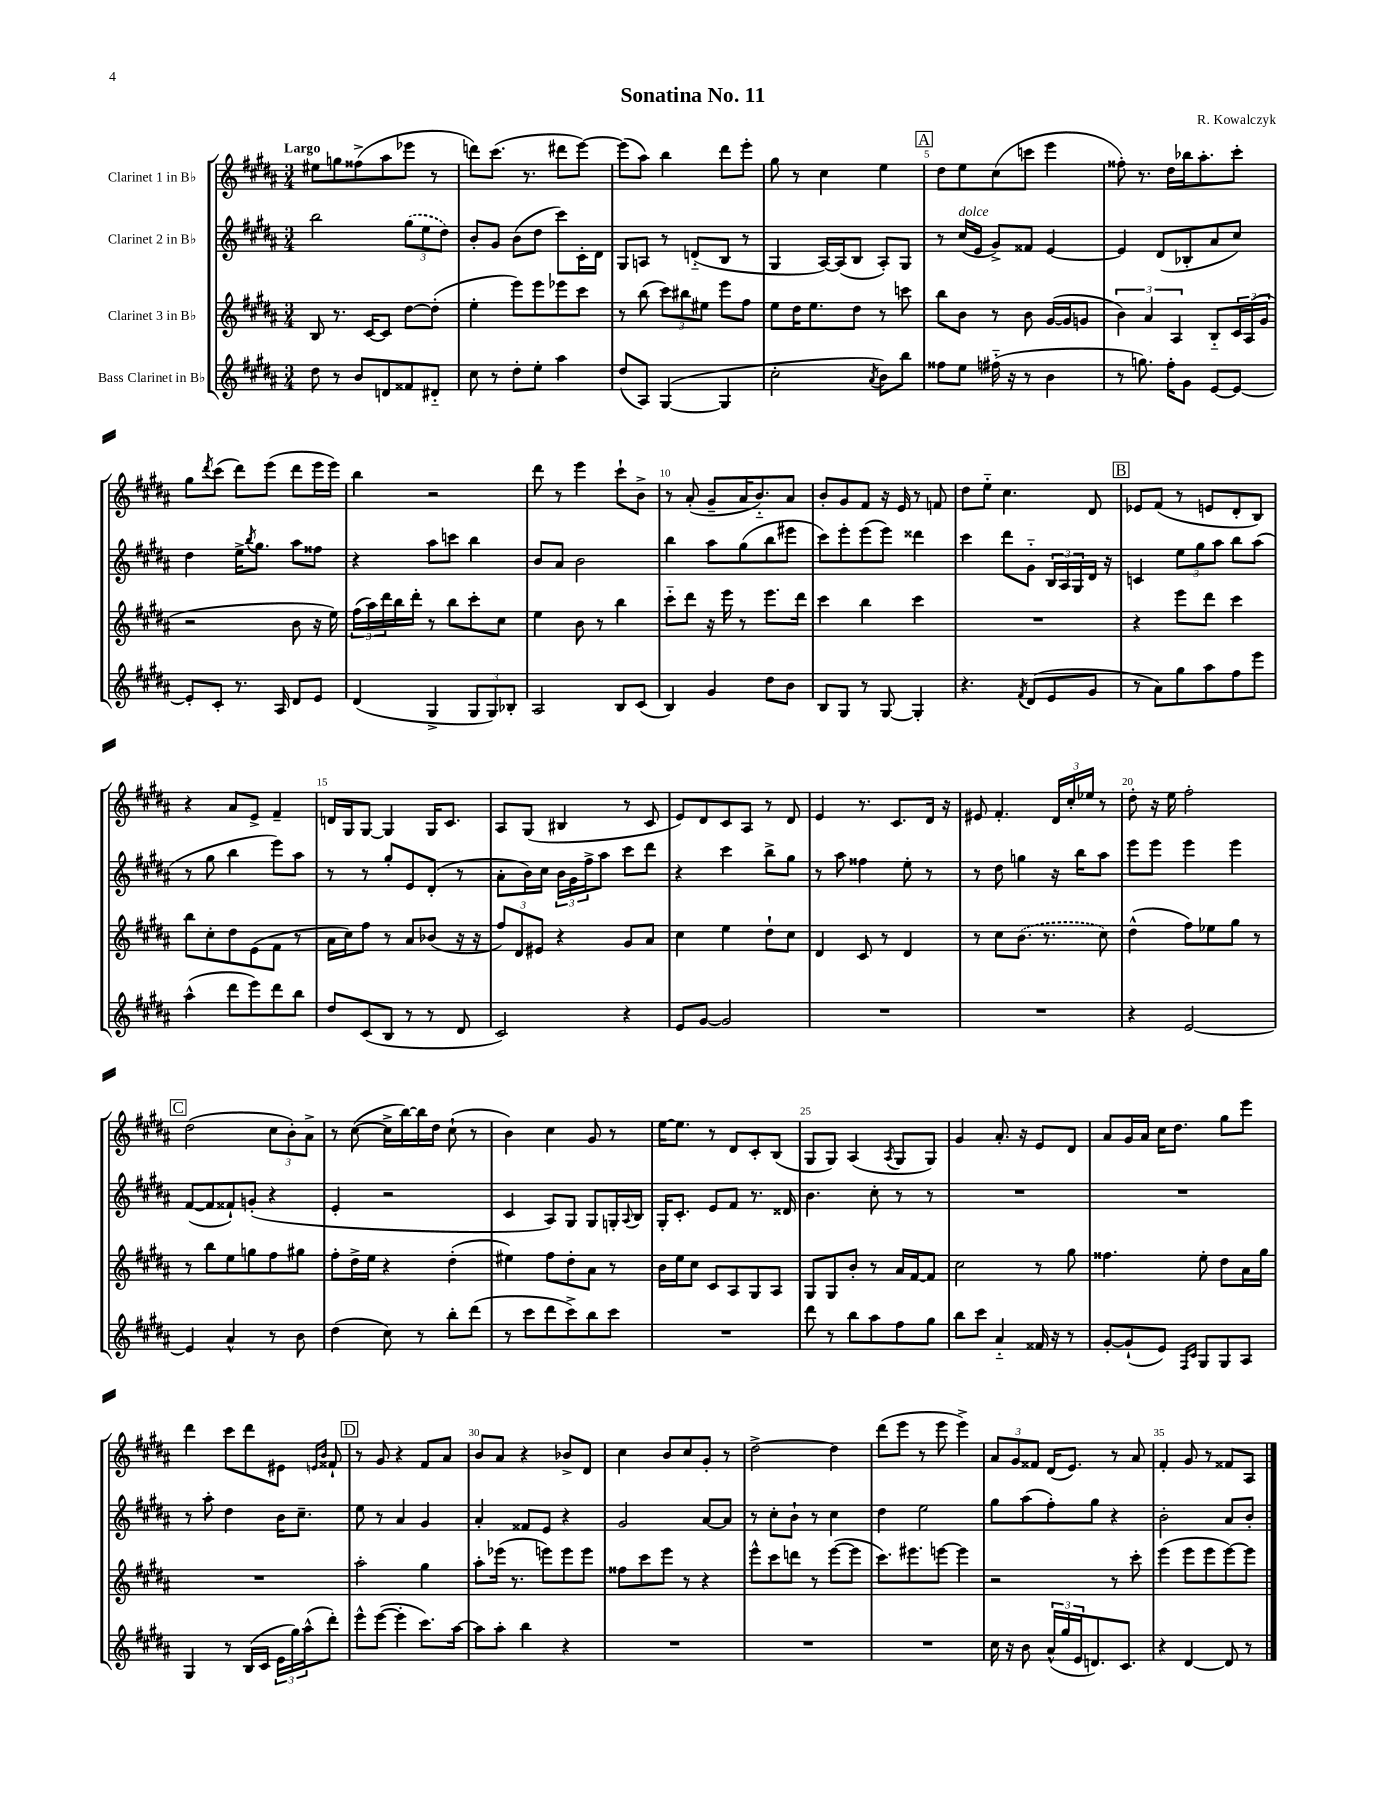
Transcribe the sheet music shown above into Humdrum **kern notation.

**kern	**kern	**kern	**kern
*part4	*part3	*part2	*part1
*staff4	*staff3	*staff2	*staff1
*I"Bass Clarinet in B♭	*I"Clarinet 3 in B♭	*I"Clarinet 2 in B♭	*I"Clarinet 1 in B♭
*clefG2	*clefG2	*clefG2	*clefG2
*k[f#c#g#d#a#]	*k[f#c#g#d#a#]	*k[f#c#g#d#a#]	*k[f#c#g#d#a#]
*M3/4	*M3/4	*M3/4	*M3/4
=1	=1	=1	=1
!	!	!	!LO:TX:a:B:t=Largo
8dd#\	8B/	2bb\	8ee#X\L
8r	8.r	.	8ggn\
8b/L	.	.	(8ff##X^\
.	[16c#/KL	.	.
8dn/	8c#/J]	.	8aa#\
8f##X/	[8dd#\L	(12gg#\L	8eee-X\J
.	.	12ee\	.
8d#X/J	(8dd#'\J]	.	8r
.	.	12dd#\J)	.
=2	=2	=2	=2
8cc#\	4ee'\	8b'/L	8dddn\L)
8r	.	8g#/J	(8.ccc#\J
8dd#'\L	8eee\L)	(8b\L	.
.	.	.	8.r
8ee'\J	8eee\	8dd#\J	.
4aa#\	8eee-X\	8ccc#\L)	8ddd#X\L
.	8ccc#\J	16c#'\L	[8eee\J)
.	.	16d#\JJ	.
=3	=3	=3	=3
(8dd#/L	8r	8G#/L	(8eee\L]
8A#/J)	(8bb\	8An/J	8aa#\J)
([4G#/	12ccc#\L)	8r	4bb\
.	12bb#X\	.	.
.	.	(8dn/L	.
.	12ee#X\J	.	.
4G#/]	8eee\L	8B/J	8ddd#\L
.	8ff#\J	8r	8eee'\J
=4	=4	=4	=4
2cc#'\	8ee\L	4G#/	8gg#\
.	16dd#\K	.	8r
.	8.ee\	.	.
.	.	[16A#/LL)	4cc#\
.	.	(16A#/J]	.
.	8dd#\J	8B/J	.
8qa#/	.	.	.
8b\L)	8r	8A#'/L)	4ee\
8bb\J	8cccn\	8G#/J	.
!!LO:REH:place=s1:t=A
=5	=5	=5	=5
8ff##X\L	8bb\L	8r	8dd#\L
!	!	!LO:TX:a:i:t=dolce	!
8ee\J	8b\J	(16cc#/LL	8ee\
.	.	16e/JJ	.
(16ff#X\	8r	8g#^/L)	(8cc#\
16r	.	.	.
8r	8b\	8f##X/J	8cccn\J
4b\	([16g#/LL	[4e/	4eee\
.	16g#/J]	.	.
.	8gn/J	.	.
=6	=6	=6	=6
8r	6b\)	4e/]	8ff##X'\)
8.ggn\)	.	.	8.r
.	6a#/	.	.
.	.	(8d#/L	.
16ff#'\KL	.	.	16dd#\LL
.	6A#/	.	.
8g#\J	.	8B-X'/	16bb-X\J
.	.	.	8.aa#'\
[8e/L	8B/L	8a#/	.
8e/J_	24c#/L	8cc#/J)	8ccc#'\J
.	(24A#/	.	.
.	24g#/JJ	.	.
!!LO:LB:g=z
=7	=7	=7	=7
8e'/L]	2r	4dd#\	8gg#\L
.	.	.	8qddd#/
8c#'/J	.	.	(8ccc#\J
8.r	.	16ee^\KL	8ddd#\L)
.	.	8qbb/	.
.	.	8.gg#\J	.
.	.	.	(8eee\J
16A#/	.	.	.
8d#/L	8b\	8aa#\L	8ddd#\L
8e/J	16r	8ff##X\J	16eee\L
.	16ee\)	.	16eee\JJ)
=8	=8	=8	=8
(4d#/	(24ff#\LL	4r	4bb\
.	24aa#\)	.	.
.	24ddd#\	.	.
.	16bb\	.	.
.	16ddd#'\JJ	.	.
4G#^/	8r	8aa#\L	2r
.	8bb\L	8cccn\J	.
12G#/L	8ccc#'\	4bb\	.
12G#/)	.	.	.
.	8cc#\J	.	.
12B-X'/J	.	.	.
=9	=9	=9	=9
2A#/	4ee\	8b/L	8ddd#\
.	.	8a#/J	8r
.	8b\	2b\	4eee\
.	8r	.	.
8B/L	4bb\	.	8ccc#`\L
(8c#/J	.	.	8b^\J
=10	=10	=10	=10
4B/)	8ccc#\L	4bb\	8r
.	8ddd#\J	.	(8a#'/
4g#/	16r	8aa#\L	8g#~/L
.	16eee\	.	.
.	8r	(8gg#\	16a#/K
.	.	.	8.b/)
8dd#\L	8.eee\L	8bb\	.
8b\J	.	8eee#X\J	8a#/J
.	16ddd#\Jk	.	.
=11	=11	=11	=11
8B/L	4ccc#\	8ccc#\L)	8b'/L
8G#/J	.	8eee'\	8g#/
8r	4bb\	(8eee\	8f#/J
[8G#/	.	8eee\J)	16r
.	.	.	16e/
4G#'/]	4ccc#\	4ddd##X\	8r
.	.	.	8fn/
=12	=12	=12	=12
4.r	2.r	4ccc#\	8dd#\L
.	.	.	8ee\J
.	.	8ddd#\L	4.cc#\
8qf#/	.	.	.
(8d#/L	.	8g#\J	.
8e/	.	24B/LL	.
.	.	24A#/	.
.	.	24G#/	.
8g#/J	.	16d#/JJ	8d#/
.	.	16r	.
!!LO:REH:place=s1:t=B
=13	=13	=13	=13
8r	4r	4cn/	8e-X/L
8a#\L)	.	.	(8f#/J
8gg#\	8eee\L	12ee\L	8r
.	.	12gg#\	.
8aa#\	8ddd#\J	.	8en/L
.	.	12aa#\J	.
8ff#\	4ccc#\	8bb\L	8d#'/
8eee\J	.	(8aa#\J	8B/J)
!!LO:LB:g=z
=14	=14	=14	=14
(4aa#^^\	8bb\L	8r	4r
.	8cc#'\	8gg#\	.
8ddd#\L	8dd#\	4bb\	8a#/L
8eee\)	(8e\	.	8e^/J
8ddd#\	8f#\J	8eee\L)	4f#~/
8bb\J	8r	8aa#\J	.
=15	=15	=15	=15
8dd#/L	16a#\LL	8r	16dn/LL
.	16cc#\J)	.	16G#/J
(8c#/	8ff#\J	8r	[8G#/J
8B/J	8r	8gg#'/L	4G#/]
8r	8a#/L	8e/	.
8r	(8b-X/J	(8d#'/J	16G#/KL
.	.	.	8.c#/J
8d#/	16r	8r	.
.	16r	.	.
=16	=16	=16	=16
2c#/)	12ff#/L)	8a#'\L	8A#/L
.	12d#/	.	.
.	.	16b\L)	(8G#/J
.	12e#X/J	.	.
.	.	16cc#\JJ	.
.	4r	24b\LL	4B#X/
.	.	24g#\	.
.	.	24ff#^\J	.
.	.	8aa#\J	.
4r	8g#/L	8ccc#\L	8r
.	8a#/J	8ddd#\J	8c#/
=17	=17	=17	=17
8e/L	4cc#\	4r	8e/L)
[8g#/J	.	.	8d#/
2g#/]	4ee\	4ccc#\	8c#/
.	.	.	8A#/J
.	8dd#`\L	8bb^\L	8r
.	8cc#\J	8gg#\J	8d#/
=18	=18	=18	=18
2.r	4d#/	8r	4e/
.	.	8aa#\	.
.	8c#/	4ff##X\	8.r
.	8r	.	.
.	.	.	8.c#/L
.	4d#/	8ee'\	.
.	.	8r	16d#/Jk
.	.	.	16r
=19	=19	=19	=19
2.r	8r	8r	8e#X/
.	8cc#\L	8dd#\	4.f#'/
.	(8.b\J	4ggn\	.
.	8.r	.	.
.	.	16r	24d#/LL
.	.	.	24cc#'/
.	.	16bb\KL	.
.	.	.	24ee-X/JJ
.	8cc#\)	8aa#\J	8r
=20	=20	=20	=20
4r	(4dd#^^\	8eee\L	8dd#'\
.	.	8eee\J	16r
.	.	.	16ee\
[2e/	8ff#\L)	4eee\	2ff#'\
.	8ee-X\	.	.
.	8gg#\J	4eee\	.
.	8r	.	.
!!LO:LB:g=z
!!LO:REH:place=s1:t=C
=21	=21	=21	=21
4e/]	8r	([8f#/L	(2dd#\
.	8bb\L	8f#/]	.
4a#^^/	8ee\	8f##X`/)	.
.	8ggn\	(8gn'/J	.
8r	8ff#\	4r	12cc#\L
.	.	.	12b'\)
8b\	8gg#X\J	.	.
.	.	.	12a#^\J
=22	=22	=22	=22
(4dd#\	8ff#'\L	4e'/	8r
.	16dd#^\L	.	([8cc#\
.	16ee\JJ	.	.
8cc#\)	4r	2r	16cc#^\LL]
.	.	.	[16bb\)
8r	.	.	16bb\]
.	.	.	16dd#\JJ
8bb'\L	(4dd#'\	.	(8cc#`\
(8ddd#\J	.	.	8r
=23	=23	=23	=23
8r	4ee#X\)	4c#/	4b\)
8ccc#\L	.	.	.
8ddd#\	8ff#\L	8A#/L)	4cc#\
8ccc#^\)	8dd#'\	8G#/J	.
8bb\	8a#\J	8G#/L	8g#/
8ccc#\J	8r	16Gn'/L	8r
.	.	8qqA#/	.
.	.	16B/JJ	.
=24	=24	=24	=24
2.r	16b\LL	16G#'/KL	[16ee\KL
.	16ee\J	8.c#'/J	8.ee\J]
.	8cc#\J	.	.
.	8c#/L	8e/L	8r
.	8A#/	8f#/J	8d#/L
.	8G#/	8.r	8c#'/
.	8A#/J	.	(8B/J
.	.	16d##X/	.
=25	=25	=25	=25
8ddd#\	8G#/L	4.b\	8G#/L
8r	8G#/	.	8G#/J)
8bb\L	8b'/J	.	(4A#/
8aa#\	8r	8cc#'\	.
.	.	.	8qA#/
8ff#\	16a#/LL	8r	8G#/L
.	[16f#/J	.	.
8gg#\J	8f#/J]	8r	8G#/J)
=26	=26	=26	=26
8bb\L	2cc#\	2.r	4g#/
8ccc#\J	.	.	.
4a#/	.	.	8.a#'/
.	.	.	16r
16f##X/	8r	.	8e/L
16r	.	.	.
8r	8gg#\	.	8d#/J
=27	=27	=27	=27
[8g#'/L	4.ff##X\	2.r	8a#/L
(8g#`/]	.	.	16g#/L
.	.	.	16a#/JJ
8e/J)	.	.	16cc#\KL
.	.	.	8.dd#\J
16qqF#/LL	.	.	.
16qqc#/JJ	.	.	.
8G#/L	8ee'\	.	.
8G#/	8dd#\L	.	8gg#\L
8A#/J	16a#\L	.	8eee\J
.	16gg#\JJ	.	.
!!LO:LB:g=z
=28	=28	=28	=28
4G#/	2.r	8r	4ddd#\
.	.	8aa#'\	.
8r	.	4dd#\	8ccc#\L
(16B/LL	.	.	8ddd#\
16c#/JJ	.	.	.
24e\LL	.	16b\KL	8e#X\J
24gg#\)	.	.	.
.	.	8.cc#~\J	.
(24aa#^^\J	.	.	.
.	.	.	16qqen/LL
.	.	.	16qqb/JJ
8ddd#'\J)	.	.	8f##X`/
!!LO:REH:place=s1:t=D
=29	=29	=29	=29
8eee^^\L	2aa#'\	8ee\	8r
([8eee\J	.	8r	8g#/
4eee'\]	.	4a#/	4r
8.ccc#\L)	4gg#\	4g#/	8f#/L
.	.	.	8a#/J
[16aa#\Jk	.	.	.
=30	=30	=30	=30
8aa#\L]	8aa#'\L	4a#'/	8b/L
8aa#'\J	(16eee-X\Jk	.	8a#/J
.	8.r	.	.
4bb\	.	8f##X/L	4r
.	8eeen\L)	8e/J	.
4r	8eee\	4r	8b-X^/L
.	8eee\J	.	8d#/J
=31	=31	=31	=31
2.r	8ff##X\L	2g#/	4cc#\
.	8ccc#\	.	.
.	8eee\J	.	8b/L
.	8r	.	8cc#/
.	4r	[8a#/L	8g#'/J
.	.	8a#/J]	8r
=32	=32	=32	=32
2.r	8eee^^\L	8r	[2dd#^\
.	8ccc#\	8cc#'\L	.
.	8dddn\J	8b`\J	.
.	8r	8r	.
.	([8eee\L	4cc#\	4dd#\]
.	8eee\J]	.	.
=33	=33	=33	=33
2.r	8.ccc#\L)	4dd#\	(8ddd#\L
.	.	.	8eee\J
.	8.eee#X\	.	.
.	.	2ee\	8r
.	[8eeen\J	.	8eee\
.	4eee\]	.	4eee^\)
=34	=34	=34	=34
16cc#\	2r	8gg#\L	12a#/L
16r	.	.	.
.	.	.	12g#/
8b\	.	(8aa#\	.
.	.	.	12f##X/J
(24a#^^/LL	.	8ff#'\)	(16d#/KL
24gg#/	.	.	.
.	.	.	8.e/J)
24e/J	.	.	.
8.dn/)	.	8gg#\J	.
.	8r	4r	8r
8.c#/J	.	.	.
.	8ccc#'\	.	8a#/
=35	=35	=35	=35
4r	(4eee\	2b'\	4f#'/
[4d#/	8eee\L	.	8g#/
.	8eee\	.	8r
8d#/]	[8eee\)	8a#/L	8f##X/L
8r	8eee\J]	8b'/J	8A#/J
==	==	==	==
*-	*-	*-	*-
